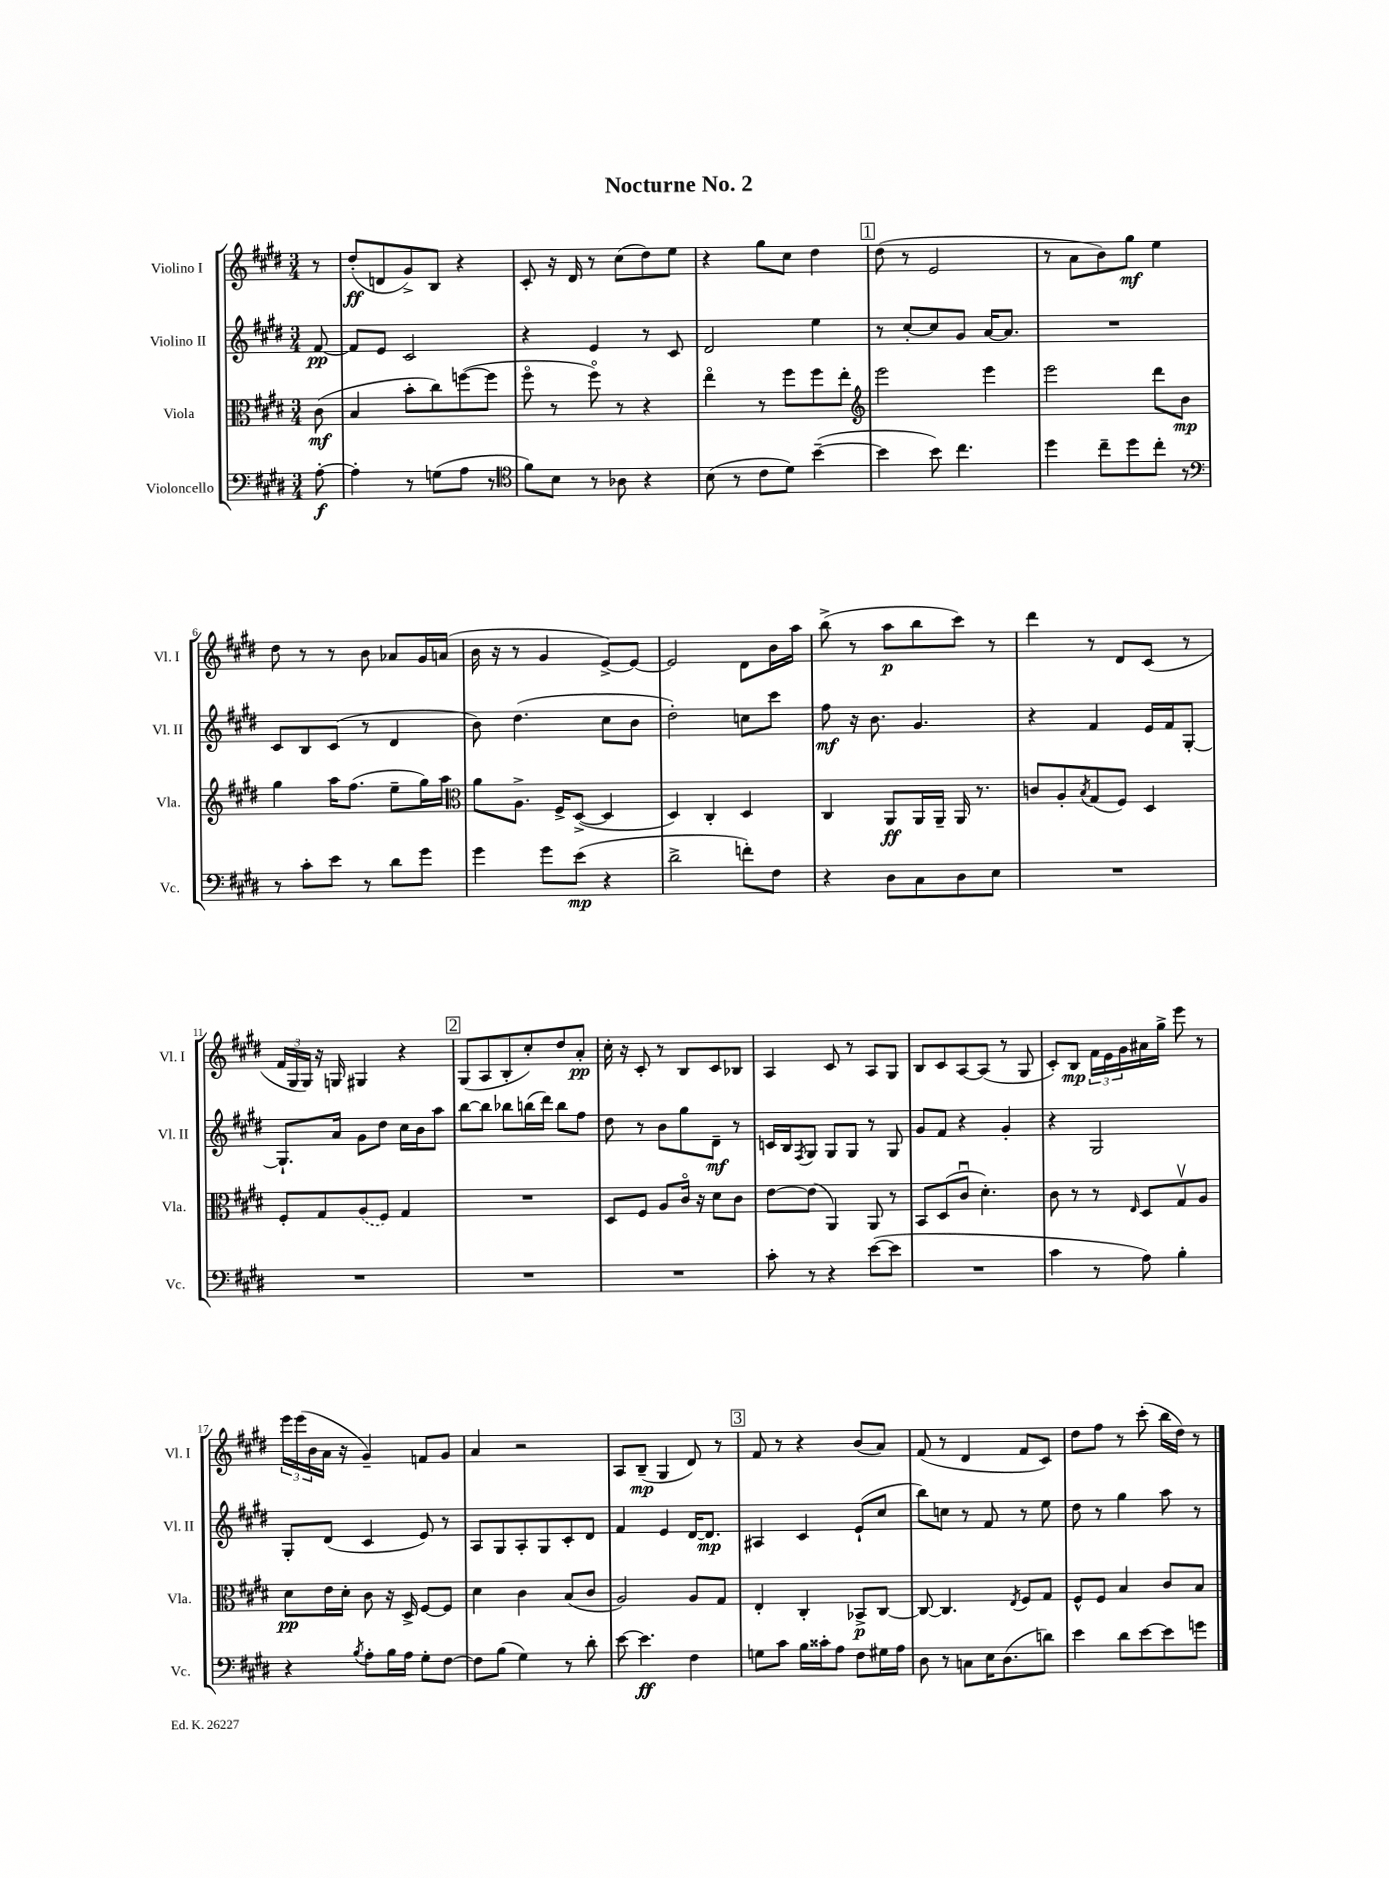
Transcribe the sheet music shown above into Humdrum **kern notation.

**kern	**kern	**kern	**kern
*staff4	*staff3	*staff2	*staff1
*clefF4	*clefC3	*clefG2	*clefG2
*k[f#c#g#d#]	*k[f#c#g#d#]	*k[f#c#g#d#]	*k[f#c#g#d#]
*M3/4	*M3/4	*M3/4	*M3/4
[8A'\	(8c#\	[8f#/	8r
=	=	=	=
4A'\]	4B/	8f#/]L	(8dd#'/L
.	.	8e/J	8d/
8r	8b'\L	2c#/	8g#^/)
(8G\L	8cc#\)	.	8B/J
8A\J	([8ff\	.	4r
8r	8ff\]J	.	.
=	=	=	=
*clefC4	*	*	*
8f#\L)	8ff#o\	4r	8c#'/
8B\J	8r	.	16r
.	.	.	16d#/
8r	8ff#o\)	4e/	8r
8A-\	8r	.	(8cc#\L
4r	4r	8r	8dd#\)
.	.	8c#/	8ee\J
=	=	=	=
(8B\	4eeo\	2d#/	4r
8r	.	.	.
8c#\L	8r	.	8gg#\L
8d#\J)	8ff#\L	.	8cc#\J
([4b~\	8ff#\	4ee\	4dd#\
.	8ee'\J	.	.
=	=	=	=
*	*clefG2	*	*
4b\]	2eee\	8r	(8dd#\
.	.	[8cc#'/L	8r
8b\)	.	8cc#/]	2e/
4.cc#\	.	8g#/J	.
.	4eee\	[16a/LK	.
.	.	8.a/]J	.
=	=	=	=
4dd#\	2eee\	2.r	8r
.	.	.	8a\L
8cc#~\L	.	.	8b\)
8dd#\	.	.	8gg#\J
8cc#'\J	8ddd#\L	.	4ee\
8r	8b\J	.	.
=	=	=	=
*clefF4	*	*	*
8r	4gg#\	8c#/L	8dd#\
8c#'\L	.	8B/	8r
8e\J	16aa\LK	(8c#/J	8r
.	(8.ff#\J	.	.
8r	.	8r	8b\
8d#\L	8ee~\L	4d#/	8a-/L
8g#\J	16gg#\L)	.	16g#/L
.	16aa\JJ	.	(16a/JJ
=	=	=	=
*	*clefC3	*	*
4g#\	8a\L	8b\)	16b\
.	.	.	16r
.	8.A^\J	(4.dd#\	8r
8g#\L	.	.	4g#/
.	16F#^/LK	.	.
(8e\J	([8D#^/J	.	.
4r	4D#/]	8cc#\L	[8e^/L)
.	.	8b\J	8e/_J
=	=	=	=
2d#^\	4D#/)	2dd#'\)	2e/]
.	4C#'/	.	.
8f'\L)	4D#/	8cc\L	8d#\L
8F#\J	.	8ccc#\J	16b\L
.	.	.	16aa\JJ
=	=	=	=
4r	4C#/	8ff#\	(8bb^\
.	.	16r	8r
.	.	8.b\	.
8D#\L	8AA/L	.	8aa\L
8C#\	16AA/L	4.g#/	8bb\
.	16AA~/JJ	.	.
8D#\	16AA/	.	8ccc#\J)
.	8.r	.	.
8E\J	.	.	8r
=	=	=	=
2.r	8c/L	4r	4ddd#\
.	8A'/	.	.
.	8qB/	.	.
.	(8G#/	4f#/	8r
.	8F#/J)	.	8d#/L
.	4D#/	16e/LL	(8c#/J
.	.	16f#/J	.
.	.	[8G#'/J	8r
=	=	=	=
2.r	8F#'/L	8.G#`/]L	24f#/LL
.	.	.	24G#/
.	.	.	24G#/JJ)
.	8G#/	.	16r
.	.	16a/Jk	16G/
.	(8A/	8g#\L	4G#/
.	8F#/J)	8dd#\J	.
.	4G#/	16cc#\LL	4r
.	.	16b\J	.
.	.	8aa\J	.
=	=	=	=
2.r	2.r	[8bb\L	(8G#/L
.	.	8bb\]J	8A/
.	.	8bb-\L	8B'/
.	.	(16bb\L	8cc#'/)
.	.	16ddd#\JJ)	.
.	.	8bb\L	8dd#/
.	.	8ff#\J	8a'/J
=	=	=	=
2.r	8D#/L	8dd#\	16cc#'\
.	.	.	16r
.	8F#/J	8r	8c#'/
.	8A/L	8b\L	8r
.	16c#o/Jk	8gg#\	8B/L
.	16r	.	.
.	8d#\L	8d#~\J	8c#/
.	8c#\J	8r	8B-/J
=	=	=	=
8c#'\	[8e\L	16c/LL	4A/
.	.	16B/J	.
.	.	8qF#/	.
8r	(8e\]J	8G#/J	.
4r	4AA/)	8G#/L	8c#/
.	.	8G#/J	8r
([8e\L	8AA/	8r	8A/L
8e\]J	8r	8G#/	8G#/J
=	=	=	=
2.r	8BB/L	8g#/L	8B/L
.	(8D#/	8f#/J	8c#/
.	8c#u/J	4r	[8A/
.	4.d#'\)	.	(8A/]J
.	.	4g#'/	8r
.	.	.	8G#/
=	=	=	=
4c#\	8c#\	4r	8c#'/L)
.	8r	.	8B/J
8r	8r	2G#/	24f#\LL
.	.	.	24e\
.	.	.	24g#\
.	16qqE/	.	.
8A\)	8D#/L	.	16a#\
.	.	.	16gg#^\JJ
4B'\	8G#v/	.	8eee\
.	8A/J	.	8r
=	=	=	=
4r	8d#\L	8G#'/L	24eee\LL
.	.	.	(24eee\
.	.	.	24b\
.	16e\L	(8d#/J	16a\JJ
.	16d#'\JJ	.	16r
8qB/	.	.	.
8A'\L	8c#\	4c#/	4g#~/)
16B\L	16r	.	.
16A\JJ	16D#^/	.	.
8G#'\L	[8F#/L	8e/)	8f/L
[8F#\J	8F#/]J	8r	8g#/J
=	=	=	=
8F#\]L	4d#\	8A/L	4a/
(8B\J	.	8G#/	.
4G#\)	4c#\	8A'/	2r
.	.	8G#/	.
8r	(8B/L	8c#'/	.
8d#'\	8c#/J	8d#/J	.
=	=	=	=
[8e\	2A/)	4f#/	8A/L
4.e\]	.	.	(8B~/J
.	.	4e/	4G#/
4F#\	8A/L	[16d#/LK	8d#/)
.	.	8.d#/]J	.
.	8G#/J	.	8r
=	=	=	=
8G\L	4E'/	4A#/	8f#/
8c#\J	.	.	8r
16B\LL	4C#'/	4c#/	4r
16c##'\J	.	.	.
8A\J	.	.	.
8F#\L	8BB-^/L	(8e`/L	(8b/L
16G#\L	[8C#/J	8cc#/J	8a/J)
16A\JJ	.	.	.
=	=	=	=
8D#\	8C#/_	8bb\L)	(8f#/
8r	4.C#/]	8cc\J	8r
8C\L	.	8r	4d#/
16E\K	.	8f#/	.
(8.D#\	.	.	.
.	8qE/	.	.
.	8F#/L	8r	8f#/L
8d\J)	8G#/J	8ee\	8c#/J)
=	=	=	=
4e\	8F#^^/L	8dd#\	8dd#\L
.	8F#/J	8r	8ff#\J
8d#\L	4B/	4gg#\	8r
[8e\	.	.	(8ccc#'\
8e\]	8c#/L	8aa\	16bb\LL
.	.	.	16dd#\JJ)
8g\J	8B/J	8r	8r
==	==	==	==
*-	*-	*-	*-
